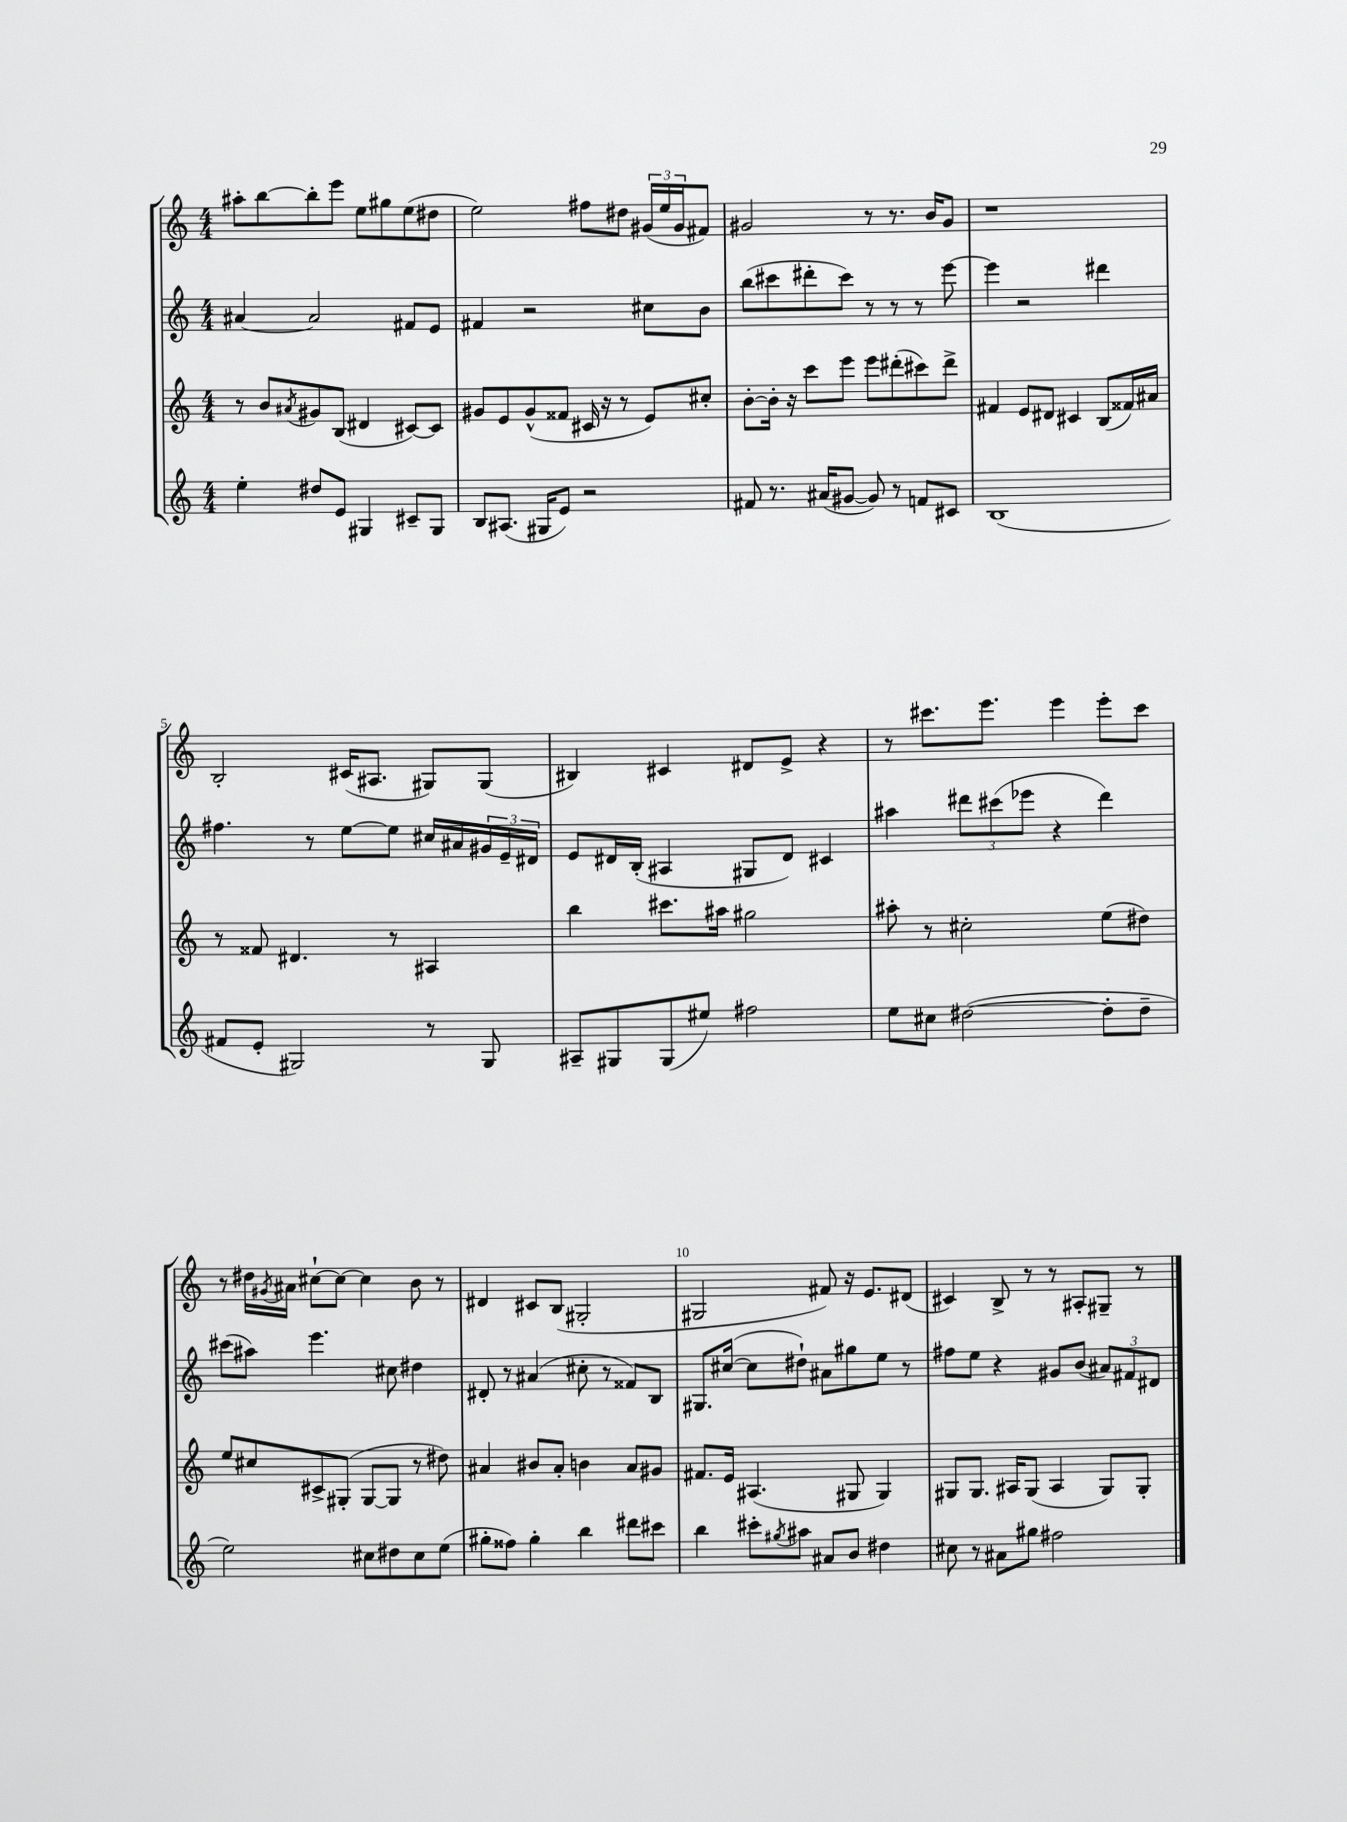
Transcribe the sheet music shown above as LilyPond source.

<<
\new StaffGroup <<
\new Staff = "s0" {
    \clef treble \key c \major \numericTimeSignature \time 4/4
    ais''8-. b''8~ b''8-. e'''8 e''8 gis''8 e''8( dis''8 |
    e''2) fis''8 dis''8 \tuplet 3/2 { gis'16( e''16 gis'16 } fis'8) |
    gis'2 r8 r8. b'16 gis'8 |
    r1 |
    b2-. cis'16( ais8. gis8) gis8( |
    bis4) cis'4 dis'8 e'8-> r4 |
    r8 cis'''8. e'''8. e'''4 e'''8-. cis'''8 |
    r8 dis''16 \acciaccatura { gis'8 } ais'16 cis''8~-! cis''8~ cis''4 b'8 r8 |
    dis'4 cis'8 b8( gis2-. |
    gis2 fis'8) r16 e'8. dis'8( |
    cis'4) b8-> r8 r8 ais8-. gis8-- r8 \bar "|." |
}
\new Staff = "s1" {
    \clef treble \key c \major \numericTimeSignature \time 4/4
    ais'4~ ais'2 fis'8 e'8 |
    fis'4 r2 cis''8 b'8 |
    b''8( cis'''8 dis'''8-. cis'''8) r8 r8 r8 e'''8~ |
    e'''4 r2 dis'''4 |
    fis''4. r8 e''8~ e''8 cis''16 ais'16 \tuplet 3/2 { gis'16 e'16-- dis'16 } |
    e'8 dis'16 b16-.( ais4 gis8 dis'8) cis'4 |
    ais''4 \tuplet 3/2 { dis'''8 cis'''8( ees'''8 } r4 dis'''4) |
    cis'''8( ais''8) e'''4. cis''8 dis''4 |
    dis'8-. r8 ais'4( cis''8-. r8 fisis'8) b8 |
    gis8. cis''16~( cis''8 dis''8-!) ais'8 gis''8 e''8 r8 |
    fis''8 e''8 r4 gis'8 b'8( \tuplet 3/2 { ais'8) fis'8 dis'8 } \bar "|." |
}
\new Staff = "s2" {
    \clef treble \key c \major \numericTimeSignature \time 4/4
    r8 b'8 \acciaccatura { ais'8 } gis'8 b8( dis'4 cis'8~) cis'8 |
    gis'8 e'8 gis'8-^( fisis'8 cis'16 r16 r8 e'8) cis''8-. |
    b'8~-. b'16-. r16 c'''8 e'''8 e'''8 dis'''8-.( cis'''8) dis'''8-> |
    fis'4 e'8 dis'8 cis'4 b8( fisis'16) ais'16 |
    r8 fisis'8 dis'4. r8 ais4 |
    b''4 cis'''8. ais''16 gis''2 |
    ais''8-. r8 cis''2-. e''8( dis''8) |
    e''8 cis''8 cis'8-> gis8-.( gis8~ gis8 r8 dis''8) |
    ais'4 bis'8 ais'8-. b'4 ais'8 gis'8 |
    fis'8. e'16 ais4.( gis8 gis4) |
    gis8 gis8. ais16 gis8( ais4 gis8) gis8-. \bar "|." |
}
\new Staff = "s3" {
    \clef treble \key c \major \numericTimeSignature \time 4/4
    e''4-. dis''8 e'8 gis4 cis'8-- gis8 |
    b8 ais8.( gis16 e'8) r2 |
    fis'8 r8. ais'16( gis'8~ gis'8) r8 f'8 cis'8 |
    b1( |
    fis'8 e'8-. gis2) r8 gis8 |
    ais8-- gis8 gis8( eis''8) fis''2 |
    e''8 cis''8 dis''2~( dis''8-. dis''8-- |
    e''2) cis''8 dis''8 cis''8 e''8( |
    gis''8-. fisis''8) gis''4-. b''4 dis'''8 cis'''8 |
    b''4 cis'''8-. \acciaccatura { gis''8 } ais''8 ais'8 b'8 dis''4 |
    cis''8 r8 ais'8 gis''8 fis''2 \bar "|." |
}
>>
>>
\layout { \context { \Score \override BarNumber.break-visibility = ##(#f #t #t) barNumberVisibility = #(every-nth-bar-number-visible 5) } }
